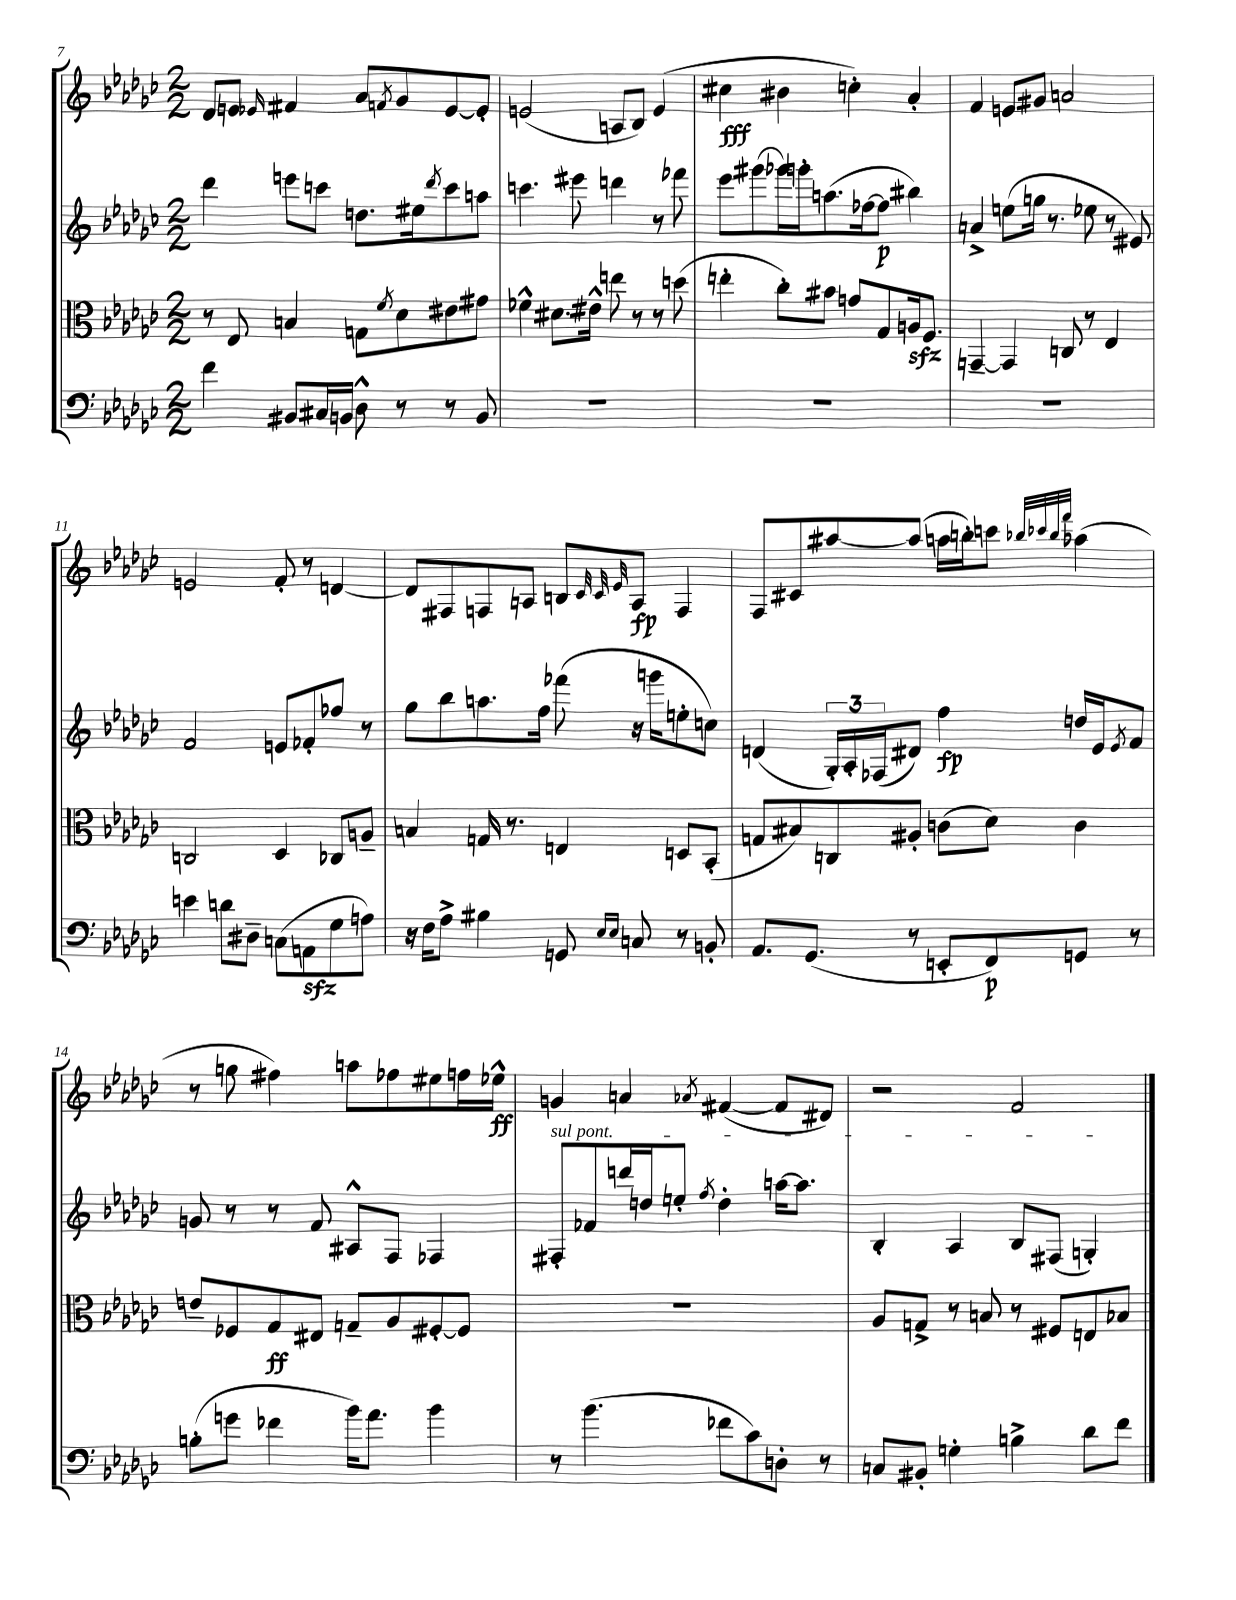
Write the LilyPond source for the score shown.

<<
\new StaffGroup <<
\new Staff = "s0" {
    \clef treble \key ges \major \numericTimeSignature \time 2/2
    des'8 e'8 \grace { ees'16 } fis'4 aes'8 \acciaccatura { f'8 } ges'8 ees'8~ ees'8-. |
    e'2( a8 bes8) e'4( |
    cis''4\fff bis'4 c''4-.) aes'4-. |
    f'4 e'8 gis'8 a'2 |
    e'2 f'8-. r8 d'4~ |
    d'8 fis8 f8 a8 b8 \grace { ces'32 ces'32 ees'32 } a8\fp f4 |
    f8 cis'8 ais''8~ ais''8( a''16 b''16-.) c'''8 \grace { bes''32 ces'''32 bes''32 f'''32 } aes''4( |
    r8 g''8 fis''4) a''8 fes''8 eis''8 f''16 ees''16-^\ff |
    g'4 a'4 \acciaccatura { aes'8 } fis'4~( fis'8 dis'8) |
    r2 f'2 \bar "|." |
}
\new Staff = "s1" {
    \clef treble \key ges \major \numericTimeSignature \time 2/2
    des'''4 e'''8 c'''8 d''8. eis''16 \acciaccatura { des'''8 } c'''8 a''8 |
    c'''4. eis'''8 d'''4 r8 fes'''8 |
    ees'''8 gis'''8( ges'''16) g'''16-. a''8.( fes''16~ fes''8\p bis''4) |
    a'4-> e''8( g''16 r8. ees''8 r8 eis'8) |
    f'2 e'8 fes'8-. fes''8 r8 |
    ges''8 bes''8 a''8. f''16 fes'''8( r16 g'''16 e''8-. c''8) |
    d'4( \tuplet 3/2 { ges16-.) aes16-. fes16( } dis'8) f''4\fp d''16 ees'16 \acciaccatura { ees'8 } f'8 |
    g'8 r8 r8 f'8 ais8-^ f8 fes4 |
    \once \override TextSpanner.bound-details.left.text = \markup { \italic "sul pont." } fis8-.\startTextSpan fes'8 d'''16 d''16 e''8-. \acciaccatura { f''8 } d''4-. a''16~ a''8. |
    bes4-. aes4 bes8 fis8( g4-.\stopTextSpan) \bar "|." |
}
\new Staff = "s2" {
    \clef alto \key ges \major \numericTimeSignature \time 2/2
    r8 ees8 b4 g8 \acciaccatura { f'8 } des'8 eis'8 gis'8 |
    fes'4-^ dis'8. eis'16-^ e''8 r8 r8 d''8( |
    e''4-. ces''8-.) bis'8 g'8 ges8 a16\sfz f8. |
    g,4~-- g,4 c8 r8 ees4 |
    c2 des4 ces8 a8-- |
    b4 g16 r8. e4 d8 bes,8-.( |
    g8 bis8) c8 ais8-. c'8( des'8) c'4 |
    e'8-- fes8 ges8\ff eis8 g8-- aes8 fis8~-. fis8 |
    R1 |
    aes8 g8-> r8 b8 r8 fis8 e8 bes8 \bar "|." |
}
\new Staff = "s3" {
    \clef bass \key ges \major \numericTimeSignature \time 2/2
    f'4 bis,8 cis16 b,16 des8-^ r8 r8 b,8 |
    R1 |
    R1 |
    R1 |
    e'4 d'8 dis8-- c8( a,8\sfz ges8 a8) |
    r16 f16 aes8-> bis4 g,8 \grace { ees16 ees16 } c8 r8 b,8-. |
    aes,8. ges,8.( r8 e,8-. f,8\p) g,8 r8 |
    b8-.( g'8 fes'4 bes'16) aes'8. bes'4 |
    r8 bes'4.( fes'8 ces'8) d8-. r8 |
    c8 bis,8-. g4-. b4-> des'8 f'8 \bar "|." |
}
>>
>>
\layout { \context { \Score currentBarNumber = #7 } }
